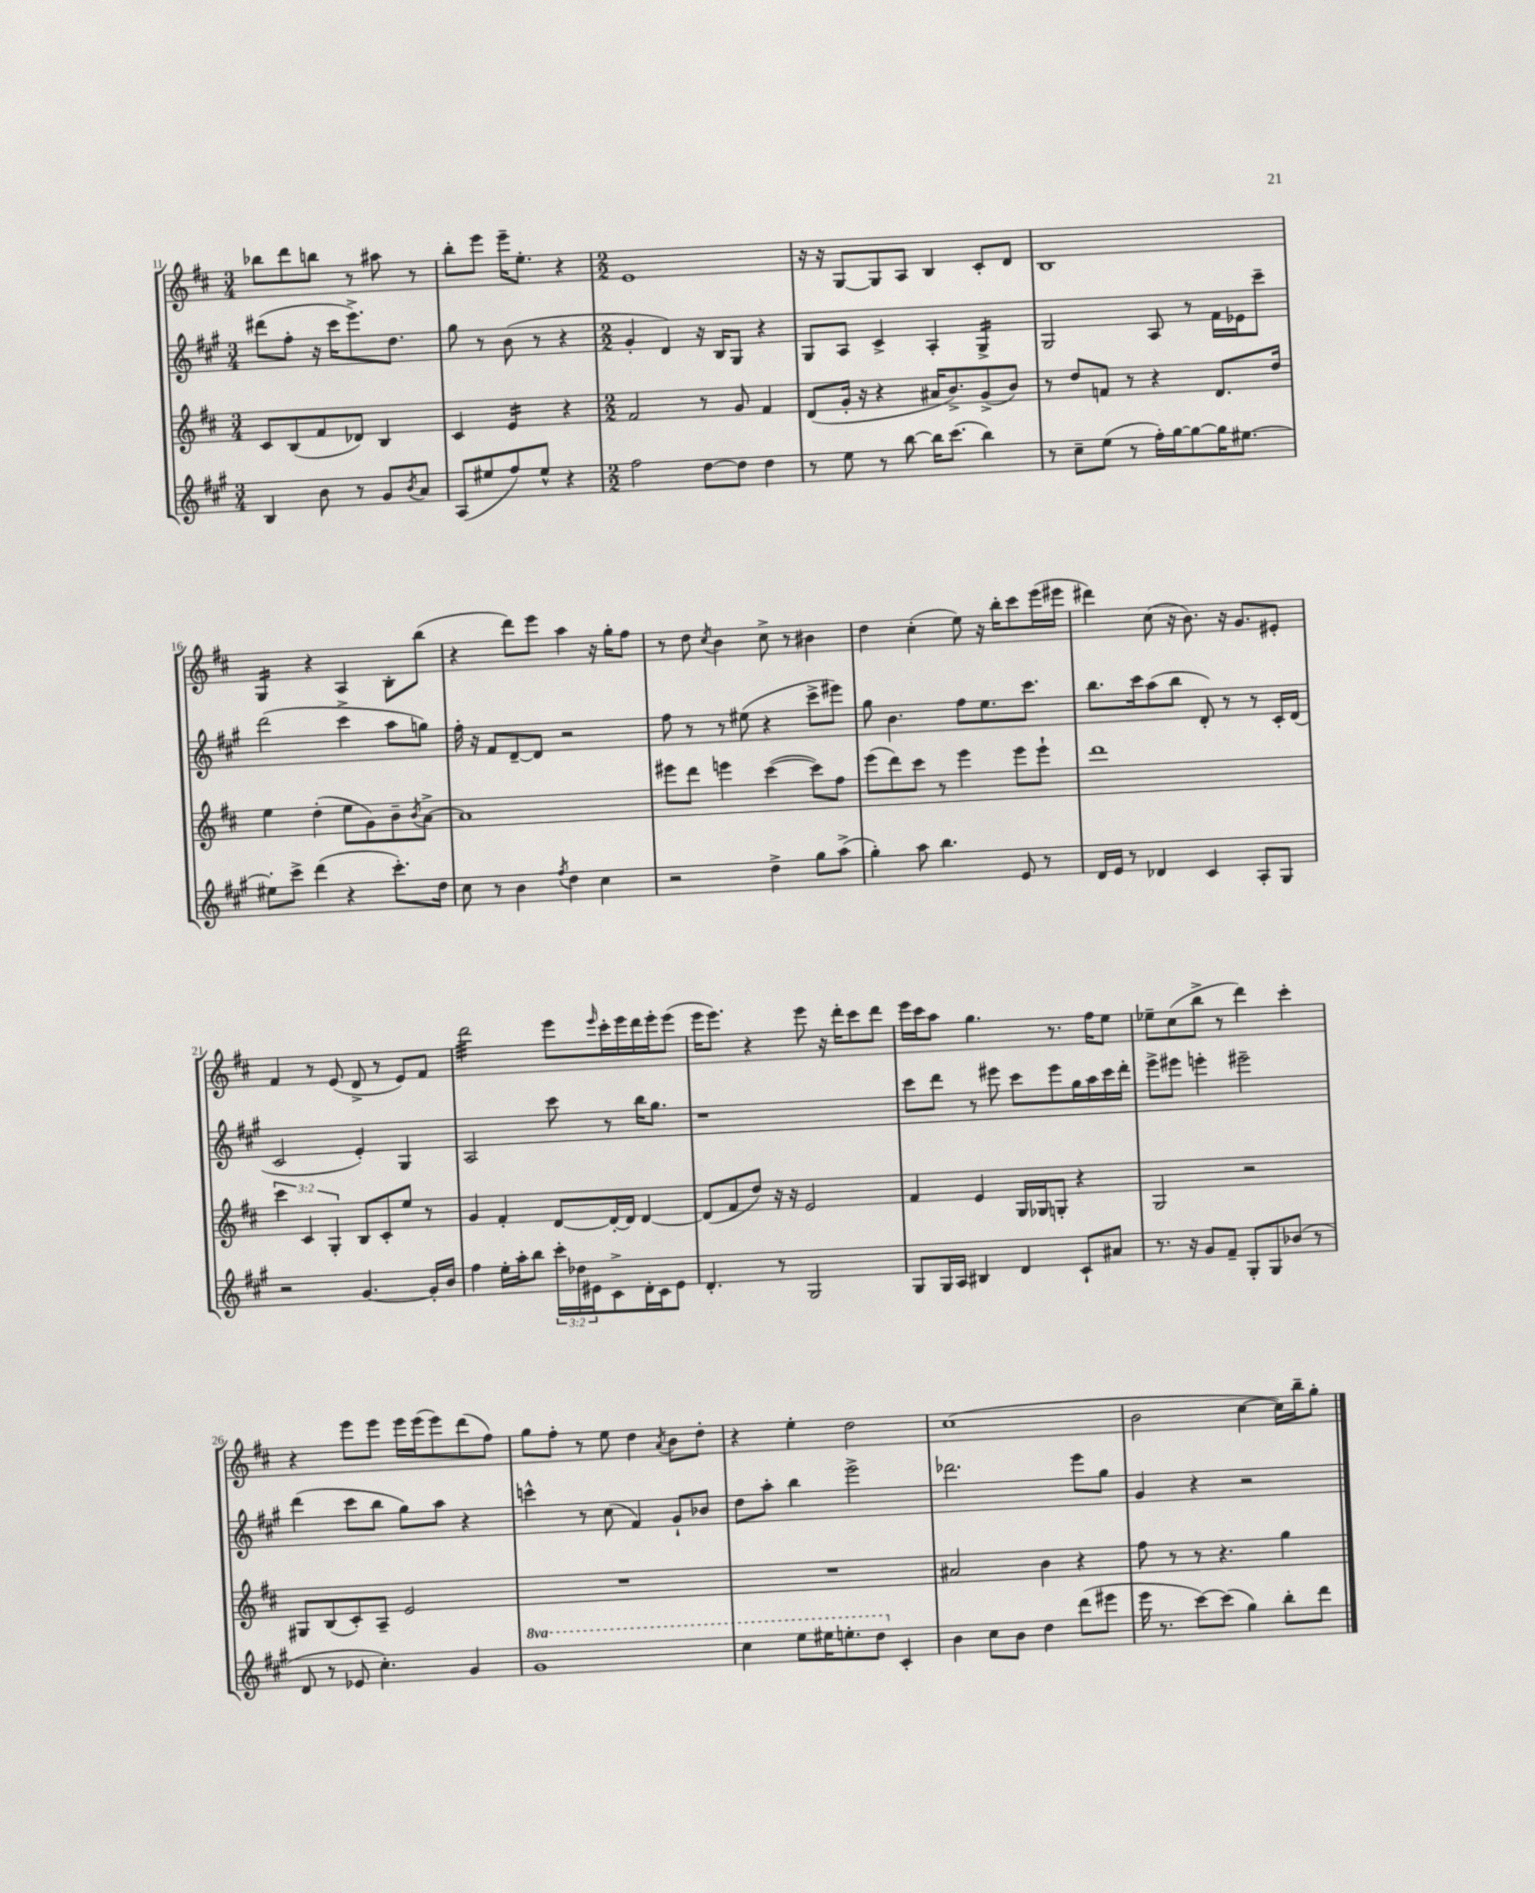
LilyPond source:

<<
\new StaffGroup <<
\new Staff = "s0" {
    \clef treble \key d \major \numericTimeSignature \time 3/4
    bes''8 d'''8 b''8 r8 ais''8 r8 |
    b''8-. e'''8 e'''16-- e''8.-. r4 |
    \numericTimeSignature \time 2/2 e'1 |
    r16 r16 g8~ g8 a8 b4 cis'8-. d'8 |
    b1 |
    g4:16 r4 a4 b8-. b''8( |
    r4 d'''8) e'''8 a''4 r16 g''16-. fis''8 |
    r8 d''8 \acciaccatura { cis''8 } b'4 cis''8-> r8 bis'4 |
    d''4 cis''4-.( e''8) r16 b''16-. cis'''8 e'''16( eis'''16 |
    dis'''4) cis''8( r16 b'8.) r16 g'8. eis'8-. |
    fis'4 r8 e'8( d'8-> r8 e'8) fis'8 |
    d'''2:32 e'''8 \grace { e'''16 } cis'''16-. e'''16 d'''16 e'''16-. e'''8( |
    e'''16 e'''8.) r4 e'''8 r16 d'''16-. cis'''8 d'''8 |
    e'''16 cis'''16 a''8 g''4. r8. fis''16 e''8 |
    ees''8-- cis''8( b''8-> r8 d'''4) cis'''4-. |
    r4 e'''8 e'''8 e'''16 e'''16( e'''8) d'''8( fis''8) |
    g''8 fis''8-. r8 e''8 d''4 \acciaccatura { a'8 } b'8 d''8-. |
    r4 e''4-. d''2 |
    cis''1( |
    b'2 cis''4~ cis''16) b''16-- g''8-. \bar "|." |
}
\new Staff = "s1" {
    \clef treble \key a \major \numericTimeSignature \time 3/4
    dis'''8( fis''8-. r16 cis'''16 e'''8.->) d''8. |
    gis''8 r8 b'8( r8 r4 |
    \numericTimeSignature \time 2/2 gis'4-. d'4) r16 b16 gis8 r4 |
    gis8 a8 cis'4-> a4-. gis4:16-> |
    gis2 a8 r8 fis'16 ees'16 cis'''8-- |
    d'''2( cis'''4-> a''8 g''8) |
    fis''16-. r16 fis'8 d'8~-- d'8 r2 |
    fis''8 r8 r8 eis''8( r4 cis'''8-> eis'''8) |
    gis''8 b'4. fis''8 e''8. cis'''8. |
    b''8. cis'''16 a''8( b''8 d'8-.) r8 r8 cis'16-. d'16( |
    cis'2 e'4-.) gis4 |
    a2 cis'''8 r8 b''16 gis''8. |
    r1 |
    cis'''8 d'''8 r8 eis'''8 cis'''8 eis'''8 gis''16 a''16 cis'''16 d'''16-. |
    e'''8-> eis'''8 e'''4-. eis'''2-- |
    d'''4( cis'''8 b''8 gis''8) a''8 r4 |
    c'''4-^ r8 cis''8( fis'4) gis'8-! bes'8 |
    d''8 a''8-. b''4 e'''2-> |
    des'''2. e'''8 gis''8 |
    gis'4 r4 r2 \bar "|." |
}
\new Staff = "s2" {
    \clef treble \key d \major \numericTimeSignature \time 3/4 \override Staff.TupletNumber.text = #tuplet-number::calc-fraction-text
    cis'8 b8( fis'8 des'8) b4 |
    cis'4 e'4:16 r4 |
    \numericTimeSignature \time 2/2 fis'2 r8 g'8 fis'4 |
    d'8( g'16-. r16 r4 ais'16 b'8.->) g'8->( b'8) |
    r8 d''8 f'8 r8 r4 d'8. d''16 |
    e''4 d''4-.( e''8 g'8) b'8-- \acciaccatura { b'8 } a'8~-> |
    a'1 |
    eis'''8 d'''8 e'''4 cis'''4~( cis'''8) fis''8 |
    e'''8( d'''8) cis'''8 r8 e'''4 e'''8 e'''8-! |
    d'''1 |
    \tuplet 3/2 { cis'''4 cis'4 g4-. } b8 cis'8-. e''8 r8 |
    g'4 fis'4-. d'8~ d'16~-. d'16 d'4~ |
    d'8( fis'8 d''8) r16 r16 e'2 |
    fis'4 e'4 g16 ges16 g8-. r4 |
    g2 r2 |
    gis8 b8( cis'8-.) a8-- e'2 |
    R1 |
    R1 |
    ais'2 b'4 r4 |
    fis''8 r8 r8 r4. g''4 \bar "|." |
}
\new Staff = "s3" {
    \clef treble \key a \major \numericTimeSignature \time 3/4 \override Staff.TupletNumber.text = #tuplet-number::calc-fraction-text \set Staff.ottavationMarkups = #ottavation-simple-ordinals
    b4 b'8 r8 gis'8 \acciaccatura { b'8 } a'8 |
    a8( eis''8 fis''8) eis''8-^ r4 |
    \numericTimeSignature \time 2/2 fis''2 d''8~ d''8 d''4 |
    r8 e''8 r8 b''8~ b''16 cis'''8.( b''4) |
    r8 cis''8-- e''8( r8 fis''16-.) gis''16~ gis''8~ gis''16 eis''8.~ |
    eis''8-. cis'''8-> d'''4( r4 cis'''8.-.) d''16 |
    cis''8 r8 b'4 \acciaccatura { fis''8 } d''4 cis''4 |
    r2 d''4-> gis''8 a''8->( |
    gis''4-.) a''8 b''4. e'8 r8 |
    d'16 e'16 r8 des'4 cis'4 a8-. gis8 |
    r2 gis'4.~ gis'16-. b'16 |
    fis''4 e''16-. a''16-. b''8 \tuplet 3/2 { cis'''16-. des''16 eis'16 } cis'8-> d'16-. cis'16 eis'8 |
    d'4.-. r8 gis2 |
    gis8 gis16 a16 bis4 d'4 cis'8-! ais'8 |
    r8. r16 gis'8 fis'8-- gis8-. gis8 bes'8( r8 |
    d'8 r8 ees'8 cis''4.-.) gis'4 |
    \ottava #1 gis''1 |
    cis'''4 e'''8 eis'''16 e'''8.-. d'''8 \ottava #0 cis'4-. |
    b'4 cis''8 b'8 d''4 d'''8( eis'''8 |
    e'''16 r8. cis'''8~) cis'''8( gis''4) b''8-. d'''8 \bar "|." |
}
>>
>>
\layout { \context { \Score currentBarNumber = #11 } }
